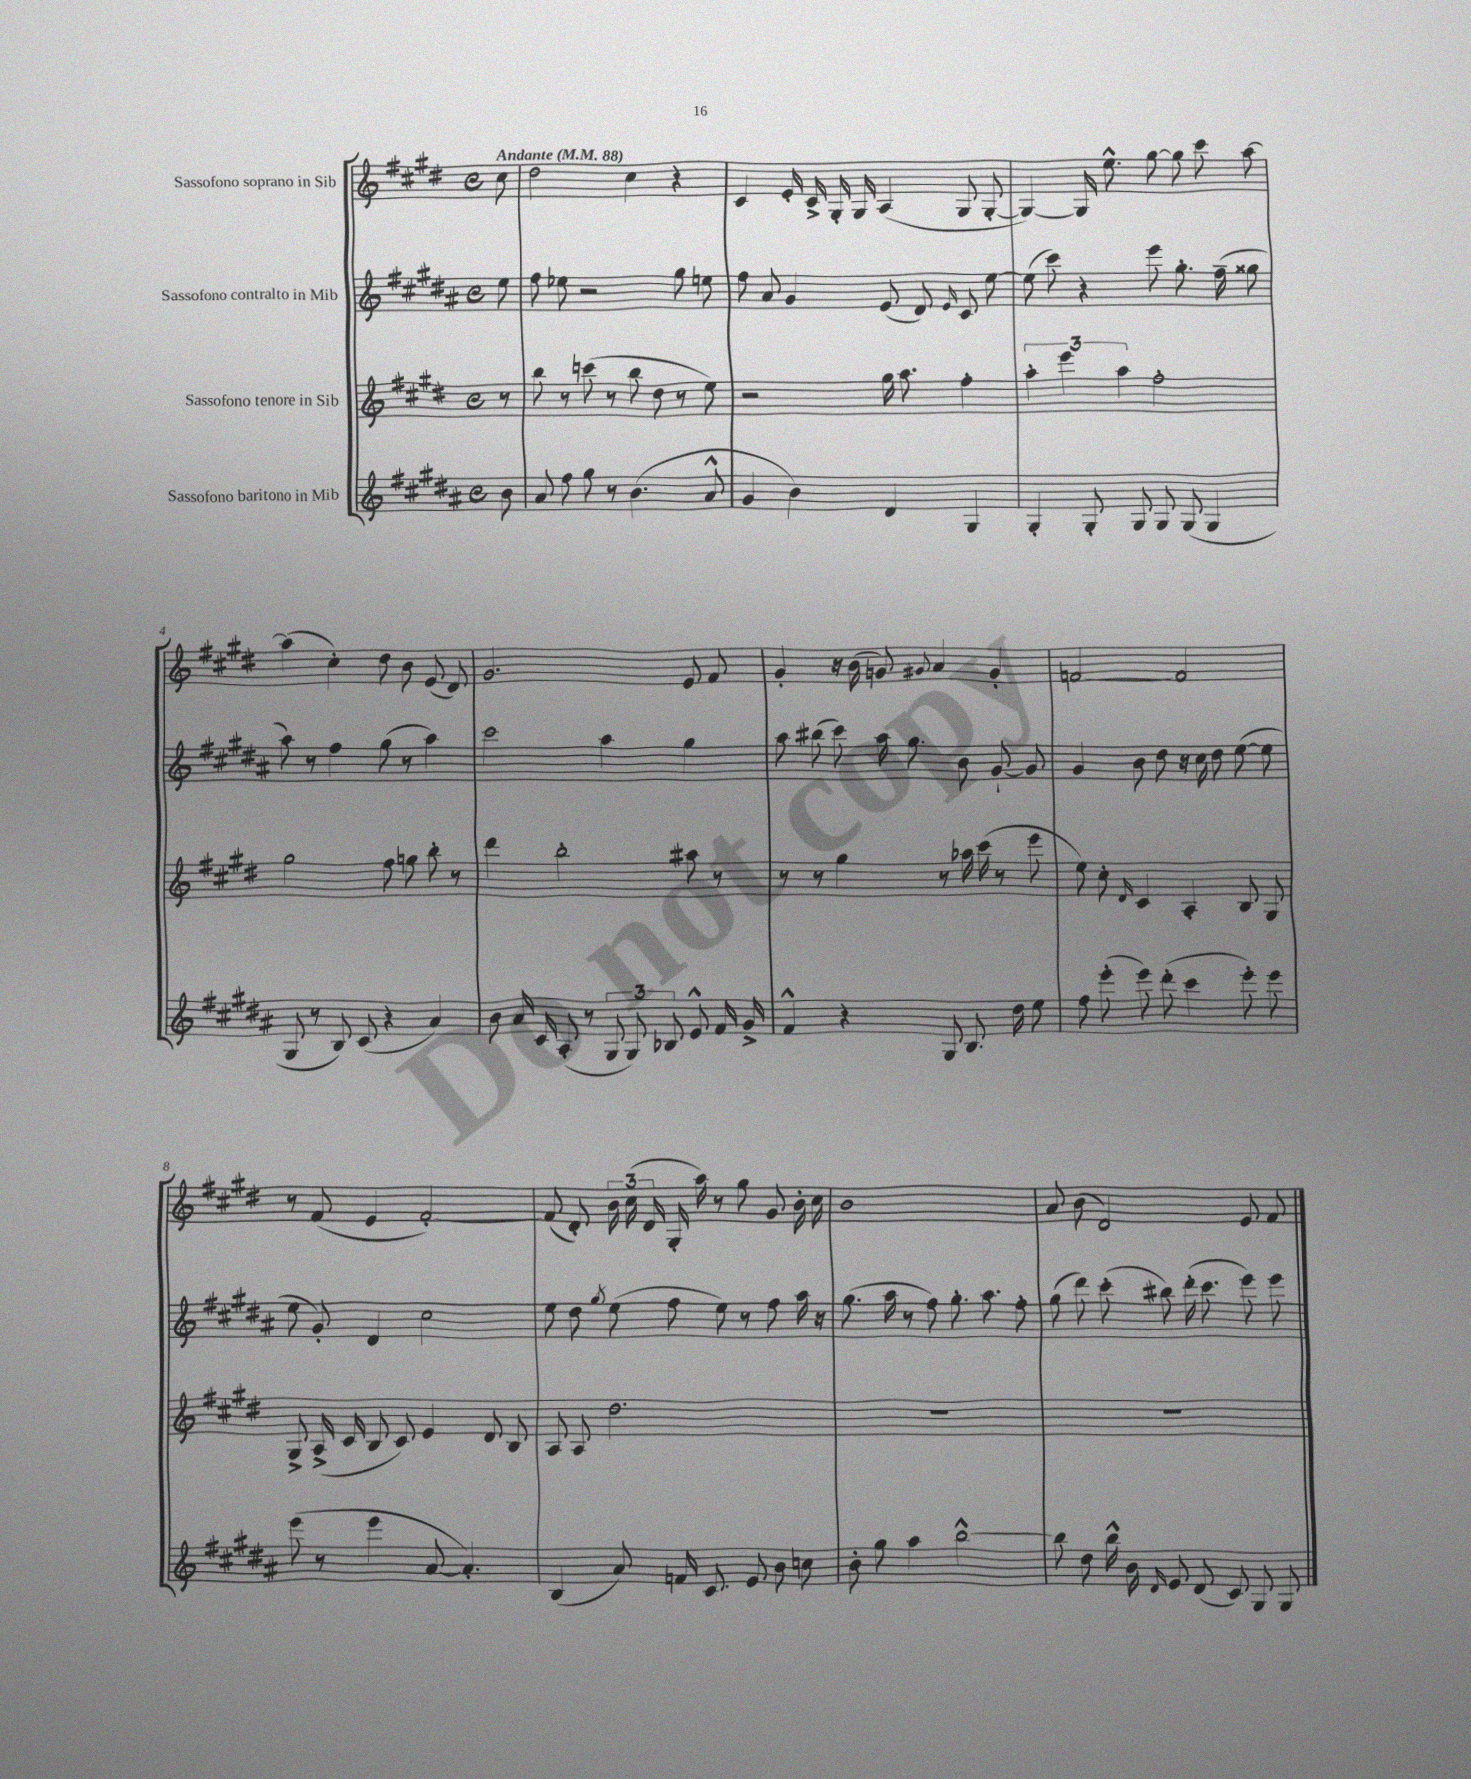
<<
\new StaffGroup <<
\new Staff = "s0" \with { instrumentName = "Sassofono soprano in Sib" } {
    \clef treble \key e \major \defaultTimeSignature \time 4/4 \partial 8 \tempo "Andante" 4 = 88
    \autoBeamOff cis''8 |
    dis''2 cis''4 r4 |
    cis'4 e'16-. cis'16-> gis16-. gis16 a4( gis8 gis8~-. |
    gis4~) gis16 e''8.-^ gis''8~ gis''8 cis'''8 a''8~ |
    a''4( cis''4-.) dis''8 b'8 e'8( dis'8) |
    gis'2. e'8 fis'8 |
    gis'4-. r16 b'16( g'8) \appoggiatura { gis'8 } a'4 gis'4-. |
    f'2~ f'2 |
    r8 fis'8( e'4 fis'2~-.) |
    fis'8( dis'8-.) \tuplet 3/2 { b'16 cis''16( dis'16 } gis16-. a''16) r8 gis''8 gis'8 b'16-. cis''16 |
    b'1 |
    a'8 b'8( dis'2) e'8 fis'8 \bar "|." |
}
\new Staff = "s1" \with { instrumentName = "Sassofono contralto in Mib" } {
    \clef treble \key b \major \defaultTimeSignature \time 4/4 \partial 8
    \autoBeamOff e''8 |
    fis''8 ees''8 r2 gis''8 e''8 |
    fis''8 ais'8 gis'4 e'8( dis'8) \grace { e'16 } cis'8 e''8~ |
    e''8( cis'''8) r4 e'''8 gis''8.-. fis''16--( gisis''8 |
    ais''8) r8 fis''4 gis''8( r8 ais''4) |
    cis'''2 ais''4 gis''4 |
    ais''8 bis''8( cis'''8) ais''16 gis''8. b'8 gis'8~-! gis'8 |
    gis'4 b'8 dis''8 r16 cis''16 dis''8 e''8~( e''8 |
    e''8 gis'8-.) dis'4 cis''2 |
    e''8 dis''8 \acciaccatura { gis''8 } e''8( fis''8 e''8) r8 fis''8 ais''16 r16 |
    gis''8.( ais''16 r8 fis''8) gis''8.-. ais''8. fis''8-. |
    gis''8( dis'''8) cis'''8-.( bis''8) dis'''16-.( cis'''8. e'''8) e'''8 \bar "|." |
}
\new Staff = "s2" \with { instrumentName = "Sassofono tenore in Sib" } {
    \clef treble \key e \major \defaultTimeSignature \time 4/4 \partial 8
    \autoBeamOff r8 |
    b''8 r8 c'''8( r8 b''8 dis''8 r8 e''8) |
    r2 gis''16 a''8. fis''4-. |
    \tuplet 3/2 { a''4-. e'''4 a''4 } fis''2-. |
    gis''2 fis''8 g''8 b''8-. r8 |
    dis'''4 b''2-. ais''8 r8 |
    r8 r8 gis''4 r8 aes''16 cis'''16( r8 e'''8 |
    e''8) cis''8-. \grace { dis'16 } cis'4 a4-. b8 gis8 |
    gis8-> a16->( cis'16 b8 cis'8) e'4 dis'8 b8 |
    a8 a8 dis''2. |
    R1 |
    R1 \bar "|." |
}
\new Staff = "s3" \with { instrumentName = "Sassofono baritono in Mib" } {
    \clef treble \key b \major \defaultTimeSignature \time 4/4 \partial 8
    \autoBeamOff b'8 |
    ais'8 fis''8 gis''8 r8 b'4.( ais'8-^ |
    gis'4 b'4) dis'4 gis4 |
    gis4-. gis8-. gis8 gis8 gis8( gis4 |
    gis8 r8 b8) cis'8( r4 ais'4) |
    b'8 ais'16 cis'16 ais8-.( r8 \tuplet 3/2 { gis8 gis8) bes8 } e'8-^ fis'16 gis'16-> |
    fis'4-^ r4 gis8 b8. dis''16 e''8 |
    fis''8 e'''8-.( e'''8) dis'''8-.( cis'''4 e'''8-.) e'''8 |
    e'''8( r8 e'''4 ais'8~ ais'4.-.) |
    b4( ais'8) f'16 cis'8. e'8 b'8 c''8 |
    b'8-. gis''8 ais''4 b''2~-^ |
    b''8 dis''8 b''16-^ b'16 \grace { dis'16 } e'8 dis'8( cis'8) gis8 gis8 \bar "|." |
}
>>
>>
